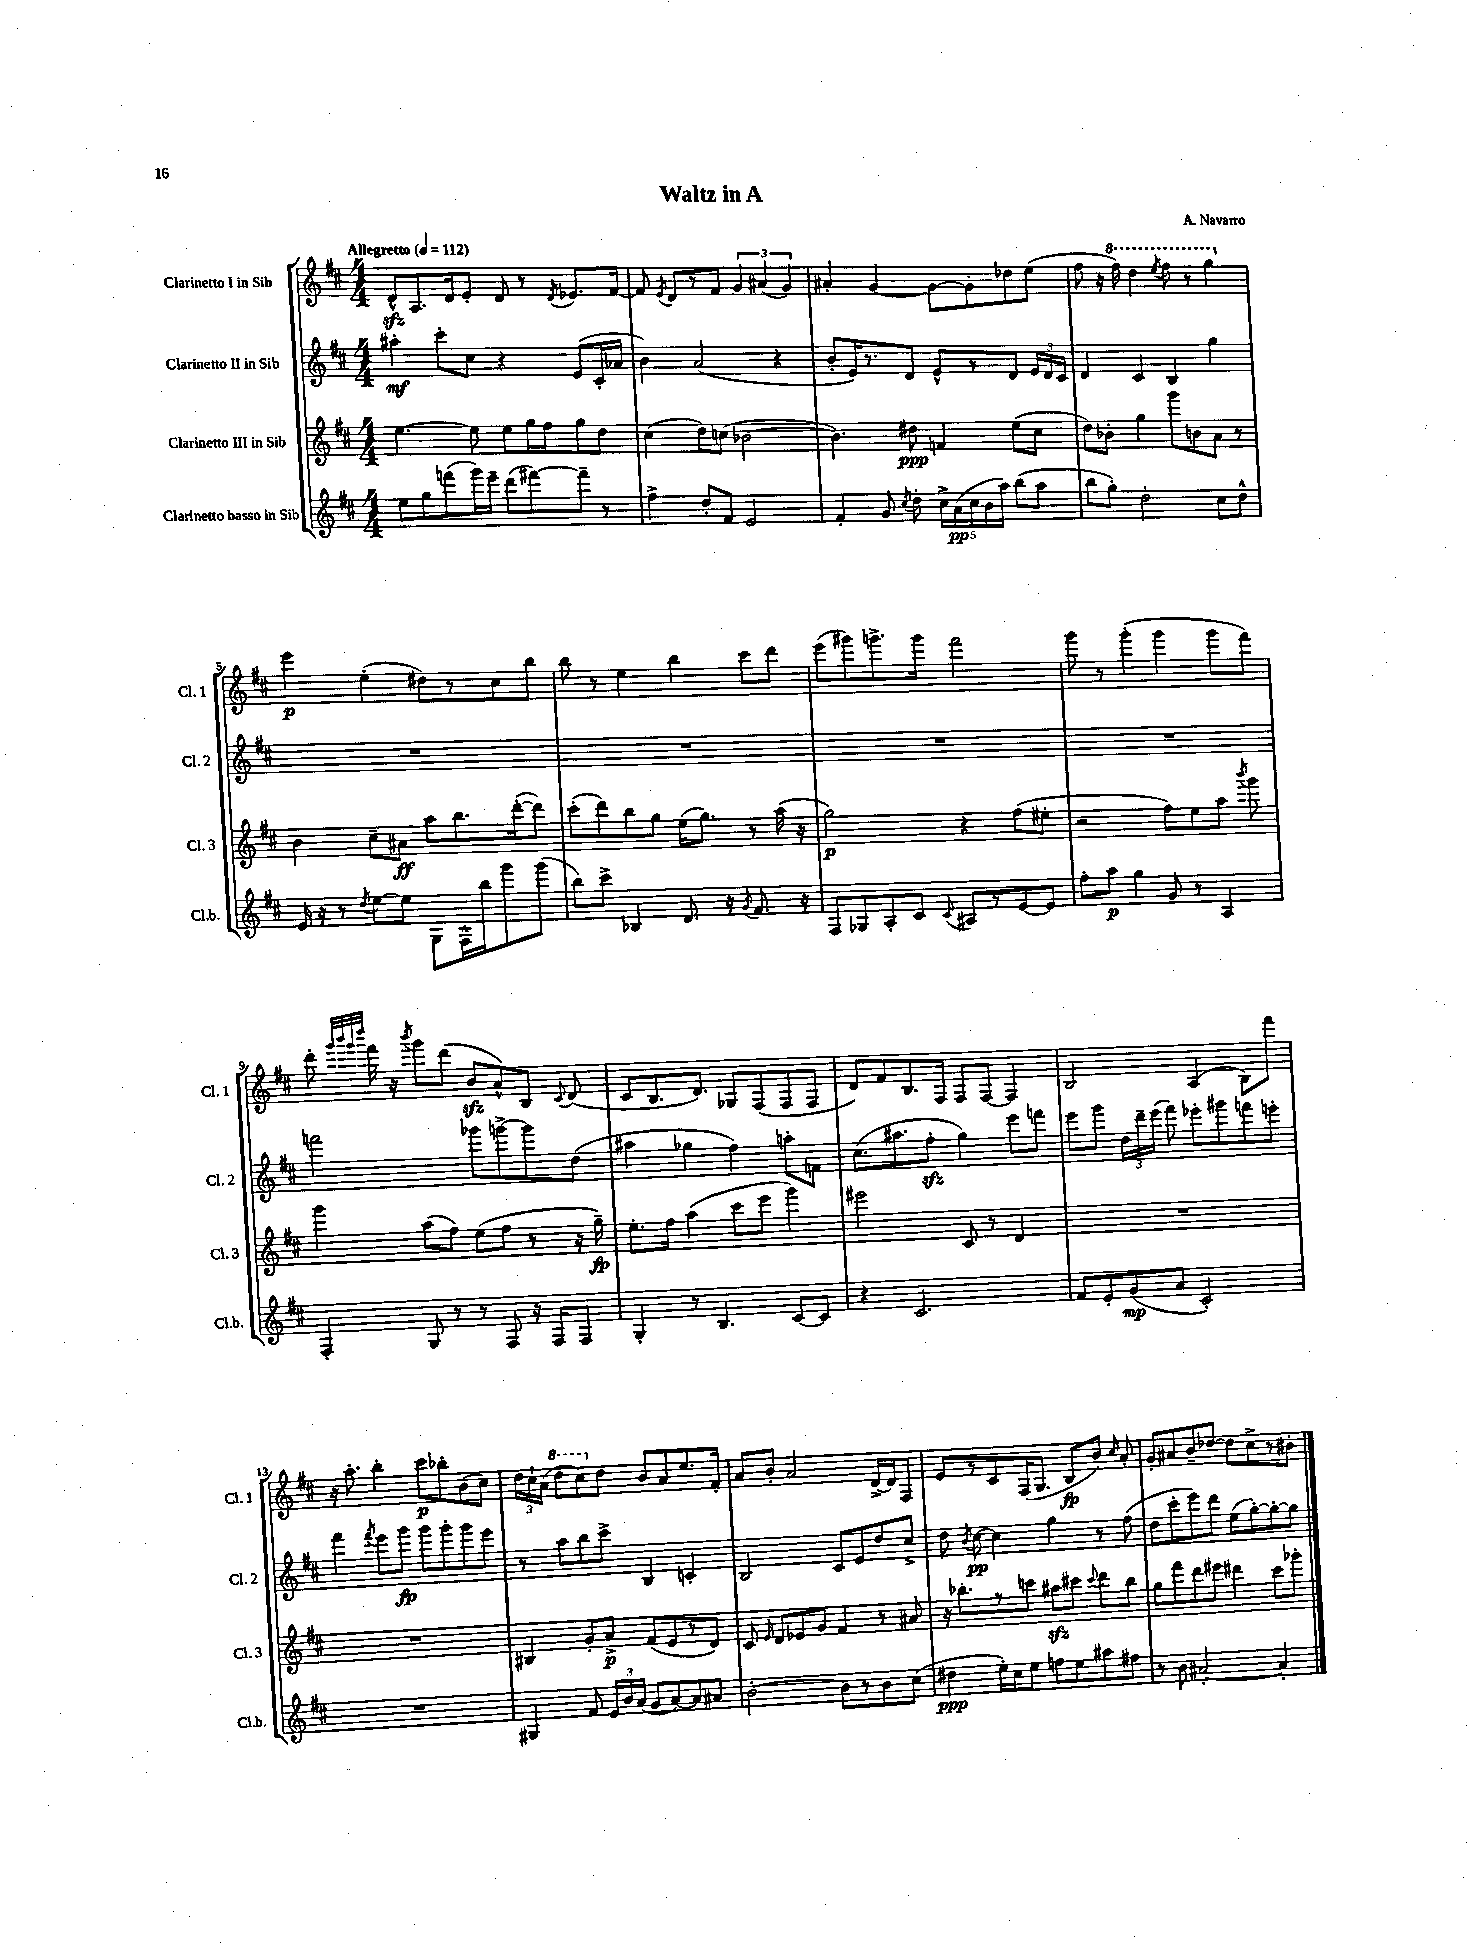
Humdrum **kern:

**kern	**kern	**kern	**kern
*staff4	*staff3	*staff2	*staff1
*clefG2	*clefG2	*clefG2	*clefG2
*k[f#c#]	*k[f#c#]	*k[f#c#]	*k[f#c#]
*M4/4	*M4/4	*M4/4	*M4/4
*MM112	*MM112	*MM112	*MM112
8ee	[4.ee	4aa#'	8d^^
8gg	.	.	8.A
(8fff	.	8ccc#'	.
.	.	.	16d
16ggg)	8ee]	8cc#	8e'
16eee~	.	.	.
(8ddd	8ee	4r	8d
[8fff#)	16gg	.	8r
.	16ff#	.	.
.	.	.	8qd
8fff#~]	8gg	(8e	8.e-
8r	8dd	16c#'	.
.	.	16a-	[16f#
=	=	=	=
4ff#^	(4cc#	4b)	8f#]
.	.	.	8qe
.	.	.	8d
8dd'	8dd)	(2a	8r
8f#	(8cc	.	8f#
2e	[2b-	.	6g
.	.	.	(6a#
.	.	4r	.
.	.	.	6g)
=	=	=	=
4f#'	4.b-])	8b'	4a#'
.	.	16e)	.
.	.	8.r	.
8g	.	.	[4g
8qcc#	.	.	.
8dd'	8dd#	8d	.
20cc#^	4f	8e^^	8g_
(20a	.	.	.
20cc#	.	.	.
.	.	8r	8g']
20b	.	.	.
20aa)	.	.	.
(8bb	(8ee	8d	8dd-
8aa	8cc#	24e	(8ee
.	.	24d	.
.	.	24c#	.
=	=	=	=
8bb	8dd)	4d	8ff#
8gg')	8b-'	.	16r
.	.	.	16fff#)
2dd'	4gg	4c#	4ddd
.	.	.	8qeee
.	8ggg	4B	8fff#
.	8b	.	8r
8cc#	8a	4gg	4ggg
8dd^^	8r	.	.
=	=	=	=
16e	4b	1r	4eee
16r	.	.	.
8r	.	.	.
8qdd	.	.	.
[8ee	8cc#~	.	(4ee'
8ee]	8a#	.	.
8G	8aa	.	8dd#)
16F#^^	8.bb	.	8r
16bb	.	.	.
8ggg	.	.	8cc#
.	([16ddd'	.	.
(8ggg	8ddd])	.	8bb
=	=	=	=
8bb)	(8ccc#'	1r	8bb
8ccc#^	8ddd)	.	8r
4B-	8bb	.	4ee
.	8gg	.	.
8.d	(16ee	.	4bb
.	8.gg)	.	.
16r	.	.	.
8qg	.	.	.
8.f#	8r	.	8ccc#
.	(16aa	.	8ddd
16r	16r	.	.
=	=	=	=
8F#	2gg)	1r	(8eee
8G-	.	.	8ggg#)
8A'	.	.	8.ggg^
8c#	.	.	.
.	.	.	16ggg
8qqc#	.	.	.
8A#	4r	.	2fff#
8r	.	.	.
[8e	(8ff#	.	.
8e]	8ee#'	.	.
=	=	=	=
8ff#'	2r	1r	8ggg
8aa	.	.	8r
4gg	.	.	(4ggg'
8g	8ff#)	.	4ggg
8r	8ee	.	.
4A	8aa	.	8ggg
.	8qbbb	.	.
.	8ggg	.	8fff#)
=	=	=	=
4F#'	4ggg	2fff	8ddd'
.	.	.	32qqggg
.	.	.	32qqbbb
.	.	.	32qqggg
.	.	.	32qqdddd
.	.	.	16fff#
.	.	.	16r
.	.	.	8qbbb
8G	(8aa	.	8ggg
8r	8ff#)	.	(8ddd
8r	(8ee	8ggg-	8b
8F#	8ff#	[8ggg^	8a^^)
16r	8r	8ggg]	8B
16F#	.	.	.
.	.	.	8qqc#
8F#	16r	(8dd	(8d
.	16gg~)	.	.
=	=	=	=
4G'	8.ee'	4aa#	8c#
.	.	.	8.B
.	16ff#	.	.
8r	(4aa	4gg-	.
.	.	.	8.d)
4.B	.	.	.
.	8ccc#	4ff#)	8G-
.	8eee	.	(8F#
[8c#	4ggg)	8aa'	8F#
8c#]	.	8f	8F#
=	=	=	=
4r	2eee#	(8.cc#	8d)
.	.	.	8f#
.	.	8.aa#	.
2.c#	.	.	8.B
.	.	8ff#'	.
.	.	.	16F#
.	8c#	4gg)	8F#
.	8r	.	[8F#
.	4d	8eee	4F#]
.	.	8fff	.
=	=	=	=
8f#	1r	8eee	2B
8e'	.	8ggg	.
(8g	.	24dd	.
.	.	24ddd~	.
.	.	(24eee	.
8a	.	8fff#)	.
2c#')	.	8eee-'	(4A
.	.	8ggg#	.
.	.	8fff	8B)
.	.	8eee'	8fff#
=	=	=	=
1r	1r	4fff#	16r
.	.	.	8.aa'
.	.	8qfff#	.
.	.	8eee	4bb'
.	.	8ggg	.
.	.	8ggg	8ccc#
.	.	8ggg'	8bb-'
.	.	8ggg	(8b
.	.	8eee	8cc#)
=	=	=	=
4G#	4B#	8r	24dd
.	.	.	24cc#`
.	.	.	(24a
.	.	8aa	8ddd
8f#	8g'	8bb	8ccc#)
24e	8a^	8ccc#^	8dd
24b	.	.	.
(24a	.	.	.
8g	(8f#	4B	8b
[8a)	8e	.	8a
8a]	8r	4c'	8.ee
8a#	8d)	.	.
.	.	.	16f#'
=	=	=	=
[2b'	8c#	2B	8a
.	16qqe	.	.
.	8d	.	8b'
.	8e-	.	2a
.	8g	.	.
8b]	4f#	8c#	.
8r	.	8e	.
8b	8r	8dd	[16d^
.	.	.	16d]
(8cc#	8a#	8cc#^	8F#
=	=	=	=
4dd#	16r	8dd	8e
.	8.bb-'	.	.
.	.	8qb	.
.	.	[8cc#	8r
16ee')	8r	4cc#]	8c#
16cc#	.	.	.
8ee	8ccc	.	(16F#
.	.	.	8.G
8ff	8aa#	4gg	.
8ee	8ccc#	.	8B
.	8qqccc#	.	.
8aa#	8ddd	8r	8b)
.	.	.	16qqcc#
8ff#	8bb-	(8ff#	8a'
=	=	=	=
8r	8gg	8dd	8g'
8b	8fff#	8ccc#'	8a#
[2a#'	8ddd	8eee)	8b~
.	8eee#	8ddd	[8dd-
.	4ddd#	(8ee	8dd-]
.	.	[8gg')	8cc#^
4a#']	8ccc#	8gg'_	8r
.	8ggg-'	8gg]	8b#'
==	==	==	==
*-	*-	*-	*-
